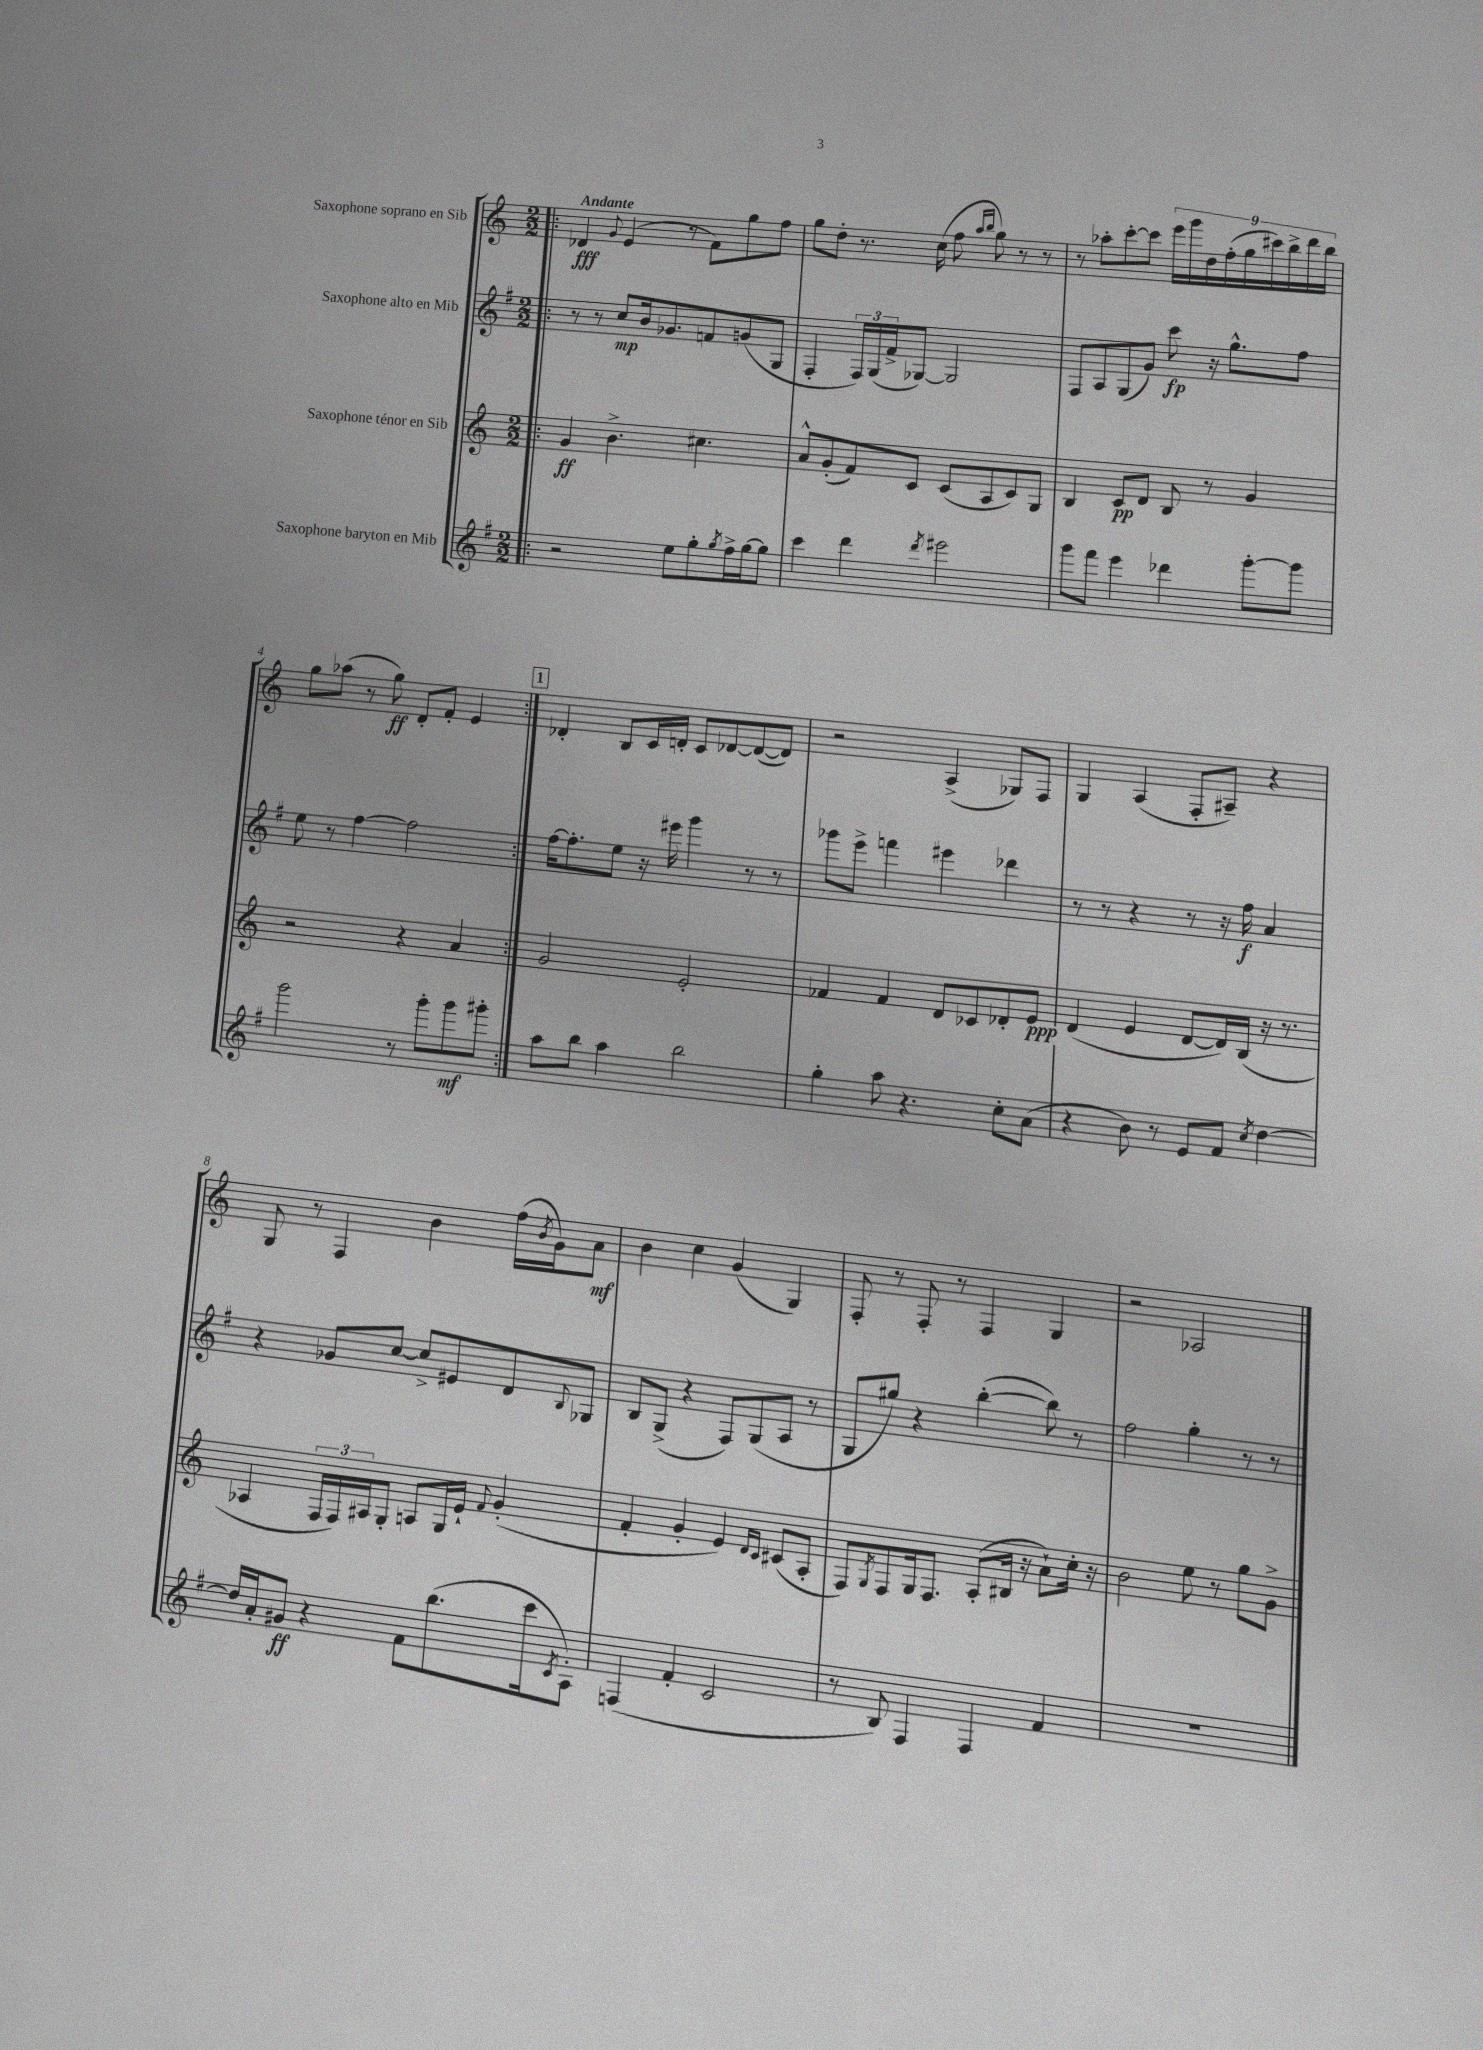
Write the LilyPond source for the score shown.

<<
\new StaffGroup <<
\new Staff = "s0" \with { instrumentName = "Saxophone soprano en Sib" } {
    \clef treble \key c \major \numericTimeSignature \time 2/2 \tempo "Andante"
    \repeat volta 2 { \bar ".|:" des'4\fff \appoggiatura { g'8 } e'4( r8 f'8) g''8 f''8 |
    g''8 d''8-. r8. c''16( f''8 \grace { a''16 b''16 } g''8) r8 r8 |
    r8 aes''8-. c'''8~-. c'''8 \tuplet 9/8 { e'''16 g'''16 d''16 f''16-.( g''16 cis'''16) b''16-> d'''16 b''16 } |
    g''8 aes''8( r8 g''8\ff) d'8-. f'8-. e'4 | }
    \mark \markup { \box "1" } des'4-. b8 c'16 d'16-. c'8 des'8~ des'8~( des'8) |
    r2 a4->( ges8) f8 |
    g4 a4( f8-. ais8--) r4 |
    g8 r8 f4 b'4 f''16( \acciaccatura { b'8 } g'16) a'8\mf |
    b'4 c''4 g'4( g4) |
    f8-. r8 f8-. r8 f4 g4 |
    r2 aes2 \bar "|." |
}
\new Staff = "s1" \with { instrumentName = "Saxophone alto en Mib" } {
    \clef treble \key g \major \numericTimeSignature \time 2/2
    \repeat volta 2 { \bar ".|:" r8 r8 c''8\mp b'16 ges'8. f'8 g'8( g8 |
    fis4-. \tuplet 3/2 { fis16) g16( fis'16-> } ges8~) ges2 |
    fis8 a8 g8( g'8) c'''8\fp r16 g''8.-^ fis''8 |
    e''8 r8 fis''4~ fis''2 | }
    \mark \markup { \box "1" } fis''16~ fis''8.-. e''8 r16 eis'''16 g'''4 r8 r8 |
    ges'''8 e'''8-> f'''4 eis'''4 des'''4 |
    r8 r8 r4 r8 r16 fis''16\f a'4 |
    r4 ges'8 c''8~ c''8-> eis'8 d'8 \appoggiatura { b8 } ges8 |
    b8 g8->( r4 fis8) g8( a8 r8 |
    g8 gis''8) r4 b''4~-.( b''8) r8 |
    fis''2 g''4-. r8 r8 \bar "|." |
}
\new Staff = "s2" \with { instrumentName = "Saxophone ténor en Sib" } {
    \clef treble \key c \major \numericTimeSignature \time 2/2
    \repeat volta 2 { \bar ".|:" g'4\ff b'4.-> cis''4. |
    a'8-^ g'8-.( f'8) c'8 c'8( a8 c'8) g8 |
    b4 c'8\pp d'8 b8 r8 g'4 |
    r2 r4 a'4 | }
    \mark \markup { \box "1" } g'2 e'2-. |
    fes'4 fes'4 d'8 ces'8 des'8-. e'8\ppp |
    d'4( e'4 d'8~ d'16) b16( r16 r8. |
    aes4 \tuplet 3/2 { f16 f16) ais16 } g8-. a8 g16 e'16-! \appoggiatura { f'8 } g'4-.( |
    f'4-. g'4-. e'4) \grace { d'16 c'16 } cis'8( a8-. |
    f8) \acciaccatura { g8 } f8 g16 f8. a8-.( bis16 r16 a'8-!) c''16-. r16 |
    b'2 e''8 r8 g''8 g'8-> \bar "|." |
}
\new Staff = "s3" \with { instrumentName = "Saxophone baryton en Mib" } {
    \clef treble \key g \major \numericTimeSignature \time 2/2
    \repeat volta 2 { \bar ".|:" r2 e''8 g''8-. \acciaccatura { g''8 } fis''16-> g''16~ g''8 |
    c'''4 d'''4 \acciaccatura { d'''8 } eis'''2 |
    g'''8 fis'''8 e'''4 des'''4 g'''8~-. g'''8 |
    g'''2 r8 g'''8-. g'''8\mf gis'''8-. | }
    \mark \markup { \box "1" } a''8 b''8 a''4 b''2 |
    g''4-. a''8 r4. c''8-. a'8( |
    r4 b'8) r8 e'8 fis'8 \acciaccatura { c''8 } d''4~ |
    d''16 a'16-. gis'8\ff r4 fis'8 b''8.( c'''16 \acciaccatura { c'8 } a8-.) |
    f4( fis'4-. c'2 |
    r8 b8) fis4 fis4 fis'4 |
    R1 \bar "|." |
}
>>
>>
